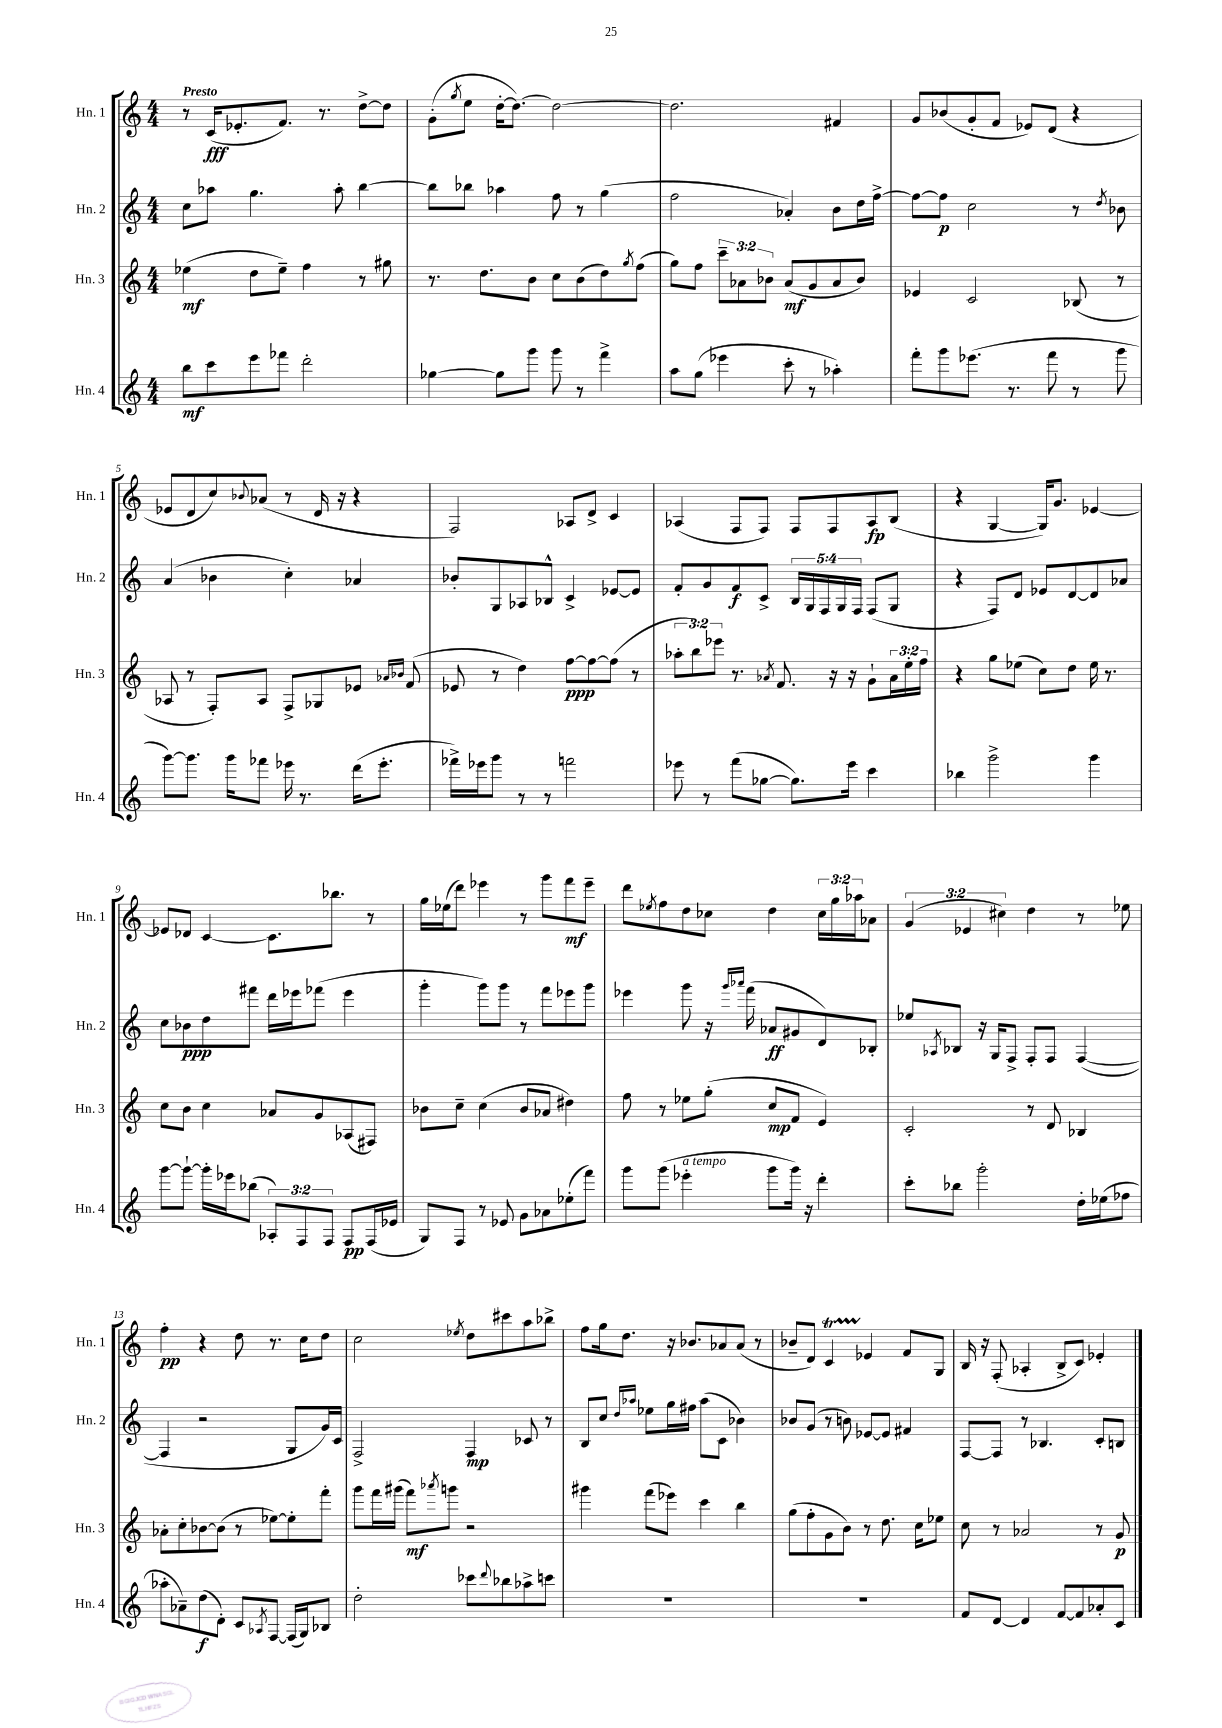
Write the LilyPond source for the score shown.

<<
\new StaffGroup <<
\new Staff = "s0" \with { instrumentName = "Hn. 1" shortInstrumentName = "Hn. 1" } {
    \clef treble \key c \major \numericTimeSignature \time 4/4 \override Staff.TupletNumber.text = #tuplet-number::calc-fraction-text \tempo "Presto"
    r8 c'16\fff( ees'8.-. f'8.) r8. d''8~-> d''8 |
    g'8-.( \acciaccatura { g''8 } e''8 d''16~-. d''8.~) d''2~ |
    d''2. fis'4 |
    g'8 bes'8( g'8-. f'8 ees'8) d'8( r4 |
    ees'8 d'8 c''8) \appoggiatura { bes'8 } aes'8( r8 d'16 r16 r4 |
    f2) aes8 d'8-> c'4 |
    aes4( f8 f8) f8 f8 aes8\fp b8( |
    r4 g4~ g16) g'8. ees'4~ |
    ees'8 des'8 c'4~ c'8. bes''8. r8 |
    g''16 ees''16( d'''8) ees'''4 r8 g'''8 f'''8\mf ees'''8-- |
    d'''8 \acciaccatura { ees''8 } f''8 d''8 ces''8 d''4 \tuplet 3/2 { ces''16 g''16 aes''16 } aes'8 |
    \tuplet 3/2 { g'4( ees'4 cis''4) } d''4 r8 ees''8 |
    f''4-.\pp r4 d''8 r8. c''16 d''8 |
    c''2 \acciaccatura { ees''8 } d''8 cis'''8 a''8 bes''8-> |
    f''8 g''16 d''8. r16 bes'8. aes'8 aes'8( r8 |
    bes'8-- d'8) c'4\startTrillSpan ees'4\stopTrillSpan f'8 g8 |
    b16 r16 f8-.( aes4-. b8-> c'8) ees'4-. \bar "|." |
}
\new Staff = "s1" \with { instrumentName = "Hn. 2" shortInstrumentName = "Hn. 2" } {
    \clef treble \key c \major \numericTimeSignature \time 4/4 \override Staff.TupletNumber.text = #tuplet-number::calc-fraction-text
    c''8 aes''8 g''4. aes''8-. b''4~ |
    b''8 bes''8 aes''4 f''8 r8 g''4( |
    f''2 aes'4-.) b'8 d''16 f''16~-> |
    f''8~ f''8\p c''2 r8 \acciaccatura { d''8 } bes'8 |
    a'4( bes'4 c''4-.) aes'4 |
    bes'8-. g8 aes8 bes8-^ c'4-> ees'8~ ees'8 |
    f'8-. g'8 f'8\f c'8-> \tuplet 5/4 { b16 g16 f16 g16 f16 } f8( g8 |
    r4 f8) d'8 ees'8 d'8~ d'8 aes'8 |
    c''8 bes'8\ppp d''8 fis'''8 d'''16 ees'''16 fes'''8( ees'''4 |
    g'''4-. g'''8) g'''8 r8 f'''8 ees'''8 g'''8 |
    ees'''4 g'''8 r16 \grace { g'''16 aes'''16 } f'''16( aes'8\ff gis'8 d'8) bes8-. |
    ees''8 \acciaccatura { aes8 } bes8 r16 g16 f8-> f8-. f8 f4~( |
    f4 r2 g8 g'16) c'16 |
    f2-> f4\mp ces'8 r8 |
    b8 c''8 \grace { d''16 aes''16 } ees''8 g''16 fis''16 aes''8( c'8 bes'4) |
    bes'8 g'8( r8 b'8) ees'8~ ees'8 fis'4 |
    f8~ f8 r8 bes4. c'8-. b8 \bar "|." |
}
\new Staff = "s2" \with { instrumentName = "Hn. 3" shortInstrumentName = "Hn. 3" } {
    \clef treble \key c \major \numericTimeSignature \time 4/4 \override Staff.TupletNumber.text = #tuplet-number::calc-fraction-text
    ees''4\mf( d''8 ees''8--) f''4 r8 gis''8 |
    r8. d''8. b'8 c''8 b'8( d''8) \acciaccatura { g''8 } f''8( |
    g''8) f''8 \tuplet 3/2 { c'''8-- aes'8 bes'8 } aes'8\mf( g'8 aes'8 bes'8) |
    ees'4 c'2 bes8( r8 |
    aes8 r8 f8-.) aes8 f8-> ges8 ees'8 \grace { aes'16 bes'16 } f'8( |
    ees'8 r8 d''4) f''8~\ppp f''8~ f''8( r8 |
    \tuplet 3/2 { aes''8-. b''8) ees'''8 } r8. \acciaccatura { aes'8 } f'8. r16 r16 g'8-! \tuplet 3/2 { aes'16 e''16-. f''16 } |
    r4 g''8 ees''8( c''8) d''8 ees''16 r8. |
    c''8 b'8 c''4 aes'8 g'8 aes8( fis8) |
    bes'8 c''8-- c''4( bes'8 aes'8 dis''4) |
    f''8 r8 ees''8 g''8-.( c''8\mp f'8 e'4) |
    c'2-. r8 d'8 bes4 |
    aes'8-. c''8-. bes'8~ bes'8( r8 ees''8~) ees''8-. f'''8-. |
    g'''8 f'''16 gis'''16( f'''8\mf) \acciaccatura { aes'''8 } g'''8 r2 |
    gis'''4 f'''8( ees'''8) c'''4 b''4 |
    g''8( f''8-. g'8 b'8) r8 d''8. c''16 ees''8 |
    c''8 r8 aes'2 r8 g'8\p \bar "|." |
}
\new Staff = "s3" \with { instrumentName = "Hn. 4" shortInstrumentName = "Hn. 4" } {
    \clef treble \key c \major \numericTimeSignature \time 4/4 \override Staff.TupletNumber.text = #tuplet-number::calc-fraction-text
    b''8\mf c'''8 e'''8 fes'''8 d'''2-. |
    ges''4~ ges''8 g'''8 g'''8 r8 f'''4-> |
    a''8 g''8( ees'''4 c'''8-. r8 aes''4-.) |
    f'''8-. g'''8 ees'''8.( r8. f'''8 r8 g'''8 |
    g'''8~) g'''8. g'''16 fes'''8 ees'''16 r8. d'''16( ees'''8.-. |
    fes'''16->) ees'''16 g'''8 r8 r8 f'''2 |
    ees'''8 r8 f'''8( ges''8~ ges''8.) ees'''16 c'''4 |
    bes''4 g'''2-> g'''4 |
    g'''8~ g'''8~-! g'''16-. ees'''16 bes''8( \tuplet 3/2 { aes8-.) f8 f8 } f8\pp f16( ees'16 |
    g8) f8 r8 ees'8 g'8 aes'8 ees''8-.( f'''8) |
    g'''8 g'''8( ees'''4-.^\markup { \italic "a tempo" } g'''8 g'''16) r16 d'''4-. |
    c'''8-. bes''8 g'''2-. d''16-. ees''16( fes''8 |
    aes''8-. aes'8--) d''8\f( d'8-.) c'8 \acciaccatura { aes8 } f8~ f16( g16) bes8 |
    d''2-. ces'''8 \appoggiatura { d'''8 } bes''8 aes''8-> c'''8 |
    R1 |
    R1 |
    f'8 d'8~ d'4 f'8~ f'8 aes'8-. c'8 \bar "|." |
}
>>
>>
